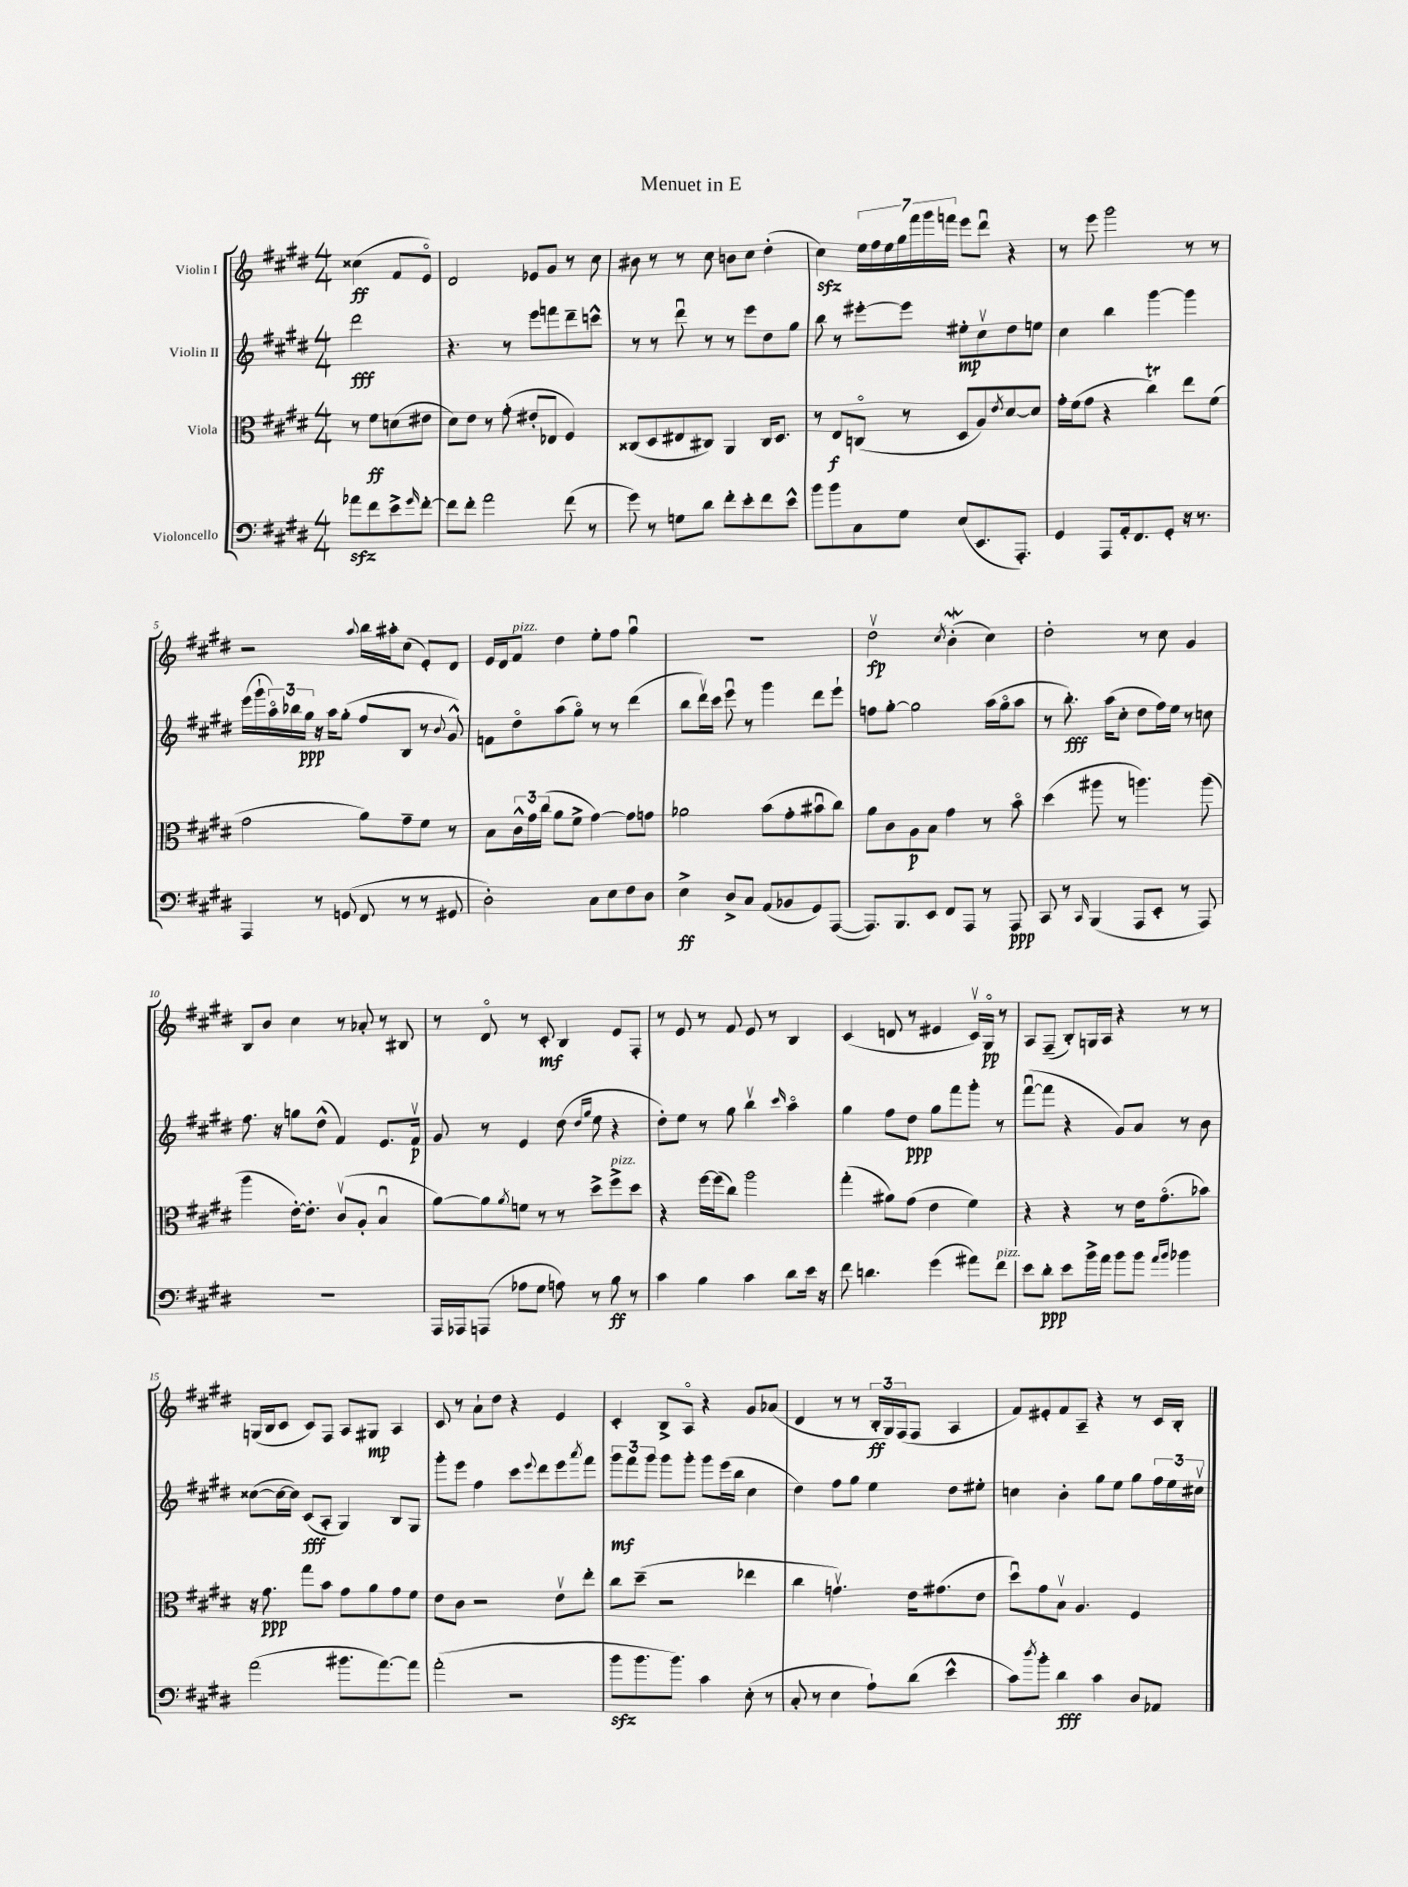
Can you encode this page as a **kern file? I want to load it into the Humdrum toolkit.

**kern	**kern	**kern	**kern
*staff4	*staff3	*staff2	*staff1
*clefF4	*clefC3	*clefG2	*clefG2
*k[f#c#g#d#]	*k[f#c#g#d#]	*k[f#c#g#d#]	*k[f#c#g#d#]
*M4/4	*M4/4	*M4/4	*M4/4
8a-	8r	2ddd#	(4cc##
8f#	8f#	.	.
8e^	(8d	.	8f#
16qqg#	.	.	.
[8f#'	8e#	.	8eo)
=	=	=	=
8f#]	8d#)	4.r	2d#
8f#'	8e	.	.
2a	8r	.	.
.	(8g#'	8r	.
.	8e#'	8eee	8e-
.	8E-	8fff	8g#
(8f#	4F#)	8ddd#~	8r
8r	.	8ccc^^	8cc#
=	=	=	=
8g#)	(8C##	8r	8b#
8r	8D#	8r	8r
8G	8E#	8ddd#u	8r
8d#	8C#)	8r	8cc#
8f#'	4AA	8r	8b
8e'	.	8eee	8cc#
8f#	16C#	8dd#	(4dd#'
.	8.D#	.	.
8e^^	.	8gg#	.
=	=	=	=
8b	8r	8bb	4cc#)
8b	8E	8r	.
8C#	(8Co	[8eee#'	28ee
.	.	.	28ff#
.	.	.	28ee
.	.	.	28gg#
8G#	8r	8eee#]	.
.	.	.	28fff#
.	.	.	28ggg#
.	.	.	28fff
(8E	8D#	8ee#'	8eee
8.EE	8A)	8cc#v	8ddd#u
.	8qe	.	.
.	[8d#	8dd#	4r
8.AAA')	.	.	.
.	8d#]	8ee	.
=	=	=	=
4GG#	16g#'	4cc#	8r
.	(16f#	.	.
.	8g#	.	8eee
8AAA	4r	4bb	2ggg#
16AA'	.	.	.
8.FF#	.	.	.
.	4cc#)	[4ggg#	.
8GG#'	.	.	.
16r	8ee	4ggg#]	8r
8.r	.	.	.
.	(8f#	.	8r
=	=	=	=
4AAA	2g#	(16eee	2r
.	.	16ggg#`	.
.	.	24aao)	.
.	.	24bb-	.
.	.	24gg#	.
8r	.	16r	.
.	.	16aa	.
(8GG	.	(8gg#'	.
.	.	.	8qqaa
8FF#	8a)	8ff#	16bb
.	.	.	16aa#'
8r	8g#~	8B	(8cc#
8r	8f#	8r	8e')
.	.	8qqb	.
8GG#	8r	8g#^^)	8d#
=	=	=	=
2D#')	8B	8f	16e
.	.	.	16d#
.	24c#^^	8dd#o	8f#
.	24g#	.	.
.	(24cc#	.	.
.	8a	(8aa	4dd#
.	8f#^	8gg#o)	.
8C#	[4g#)	8r	8ee'
8E	.	8r	8ff#
8F#	8g#]	(4ddd#	4gg#u
8D#	8g	.	.
=	=	=	=
4E^	2a-	8bb	1r
.	.	16ddd#v)	.
.	.	16ccc#	.
8D#^	.	8eeeu	.
8C#	.	8r	.
(8AA	(8b	4ggg#	.
8BB-	8g#'	.	.
8GG#)	8b#u	8ddd#	.
([8AAA	8cc#)	8eee`	.
=	=	=	=
8.AAA])	8a	8ff	2dd#v
.	8c#	[8gg#'	.
8.BBB	.	.	.
.	8A	2gg#]	.
8EE	8B	.	.
.	.	.	8qcc#
8FF#	4g#	.	(4b'
8AAA	.	.	.
8r	8r	(16aa	4cc#)
.	.	16gg#o	.
8AAA	8bo	8aa	.
=	=	=	=
8CC#	(4dd#	8r	2dd#'
8r	.	8.bb')	.
16qqCC#	.	.	.
(4BBB	8aa#	.	.
.	.	(16aa	.
.	8r	8cc#'	.
8AAA	4.aa)	8dd#	8r
8EE'	.	16ff#)	8cc#
.	.	16ee	.
8r	.	8r	4g#
8AAA)	(8aa	8cc	.
=	=	=	=
1r	4aa	8.ff#	8B
.	.	.	8b
.	.	16r	.
.	[16e')	8gg	4cc#
.	8.e']	.	.
.	.	(8dd#^^	.
.	(8c#v	4f#)	8r
.	8A'	.	8a-'
.	4Bu	8.e	8r
.	.	.	8B#
.	.	16f#v	.
=	=	=	=
16AAA	[8a)	8g#	8r
16AAA-	.	.	.
(8AAA	8a]	8r	8d#o
.	8qa	.	.
8A-	8f	4e	8r
8G#	8r	.	8c#'
8A)	8r	(8dd#	4B
.	.	16qqdd#	.
.	.	16qqgg#	.
8r	8dd#^	8ee	.
8B	8ff#^	4r	8e
8r	8dd#	.	8F#'
=	=	=	=
4c#	4r	8dd#')	8r
.	.	8ee	8e
4B	[16ff#	8r	8r
.	(16ff#]	.	.
.	8cc#)	8gg#	8f#
4c#	2aa	4bbv	8e
.	.	.	8r
.	.	16qqccc#	.
8d#	.	4aao	4B
16e	.	.	.
16r	.	.	.
=	=	=	=
8f#	(4gg#'	4gg#	(4c#
4.d	.	.	.
.	8a#)	8ff#	8d
.	(8g#	8dd#	8r
(4g#	4e	8gg#	4e#
.	.	8fff#	.
8a#)	4f#)	8ggg#'	16c#v)
.	.	.	16G#o
8f#	.	8r	8r
=	=	=	=
8e	4r	([8fff#u	8A
8d#'	.	8fff#]	(8F#~
8e	4r	4r	8B')
16b^	.	.	16G
16a	.	.	16A
8b	8r	8g#)	4r
8b	16e	8a	.
.	(8.g#o	.	.
16qqa	.	.	.
16qqb	.	.	.
4b-	.	8r	8r
.	8b-)	8b	8r
=	=	=	=
(2a	16r	([8cc##	(16G
.	8.g#	.	16B
.	.	16cc##_	8c#
.	.	16cc##])	.
.	8gg#	(8c#	8c#)
.	8b	8A'	8F#
8.b#	8g#	4G#)	8A
.	8a	.	8G#
[8.a)	.	.	.
.	8g#	8B	4A
8a]	8f#	8G#	.
=	=	=	=
(2a'	8e	8ggg#'	8c#
.	8c#	8eee	8r
.	2r	4ff#	8a`
.	.	.	8dd#
2r	.	8ccc#	4r
.	.	8qqeee	.
.	.	8ddd#	.
.	8ev	8eee	4e
.	.	8qaaa	.
.	8ee'	8fff#	.
=	=	=	=
8b	8cc#	12ggg#	4c#'
.	.	12fff#	.
8.b	(8dd#~	.	.
.	.	12ggg#	.
.	2r	8ggg#	8B^
8.b)	.	.	.
.	.	8ggg#'	8Ao
4c#	.	8ggg#	4r
.	.	(16eee	.
.	.	16bb	.
(8E'	4ee-	4cc#	8g#
8r	.	.	(8a-
=	=	=	=
8C#'	4cc#	4dd#)	4d#
8r	.	.	.
4E	4.gv)	8ff#	8r
.	.	8gg#	8r
8A`)	.	4ee	24B'
.	.	.	24G#)
.	.	.	(24F#
(8d#	16e	.	8F#
.	(8.g#	.	.
4e^^	.	8dd#	4A
.	8e	8ee#'	.
=	=	=	=
8c#)	8dd#u)	4cc	8f#)
8qdd#	.	.	.
8b'	8g#	.	8e#'
4d#	8Bv	4b'	8f#
.	4.A	.	8A~
4c#	.	8gg#	4r
.	.	8ee	.
8D#	4F#	8gg#	8r
8AA-	.	24ff#	16c#
.	.	24ee	.
.	.	.	16B'
.	.	24cc#v	.
==	==	==	==
*-	*-	*-	*-
